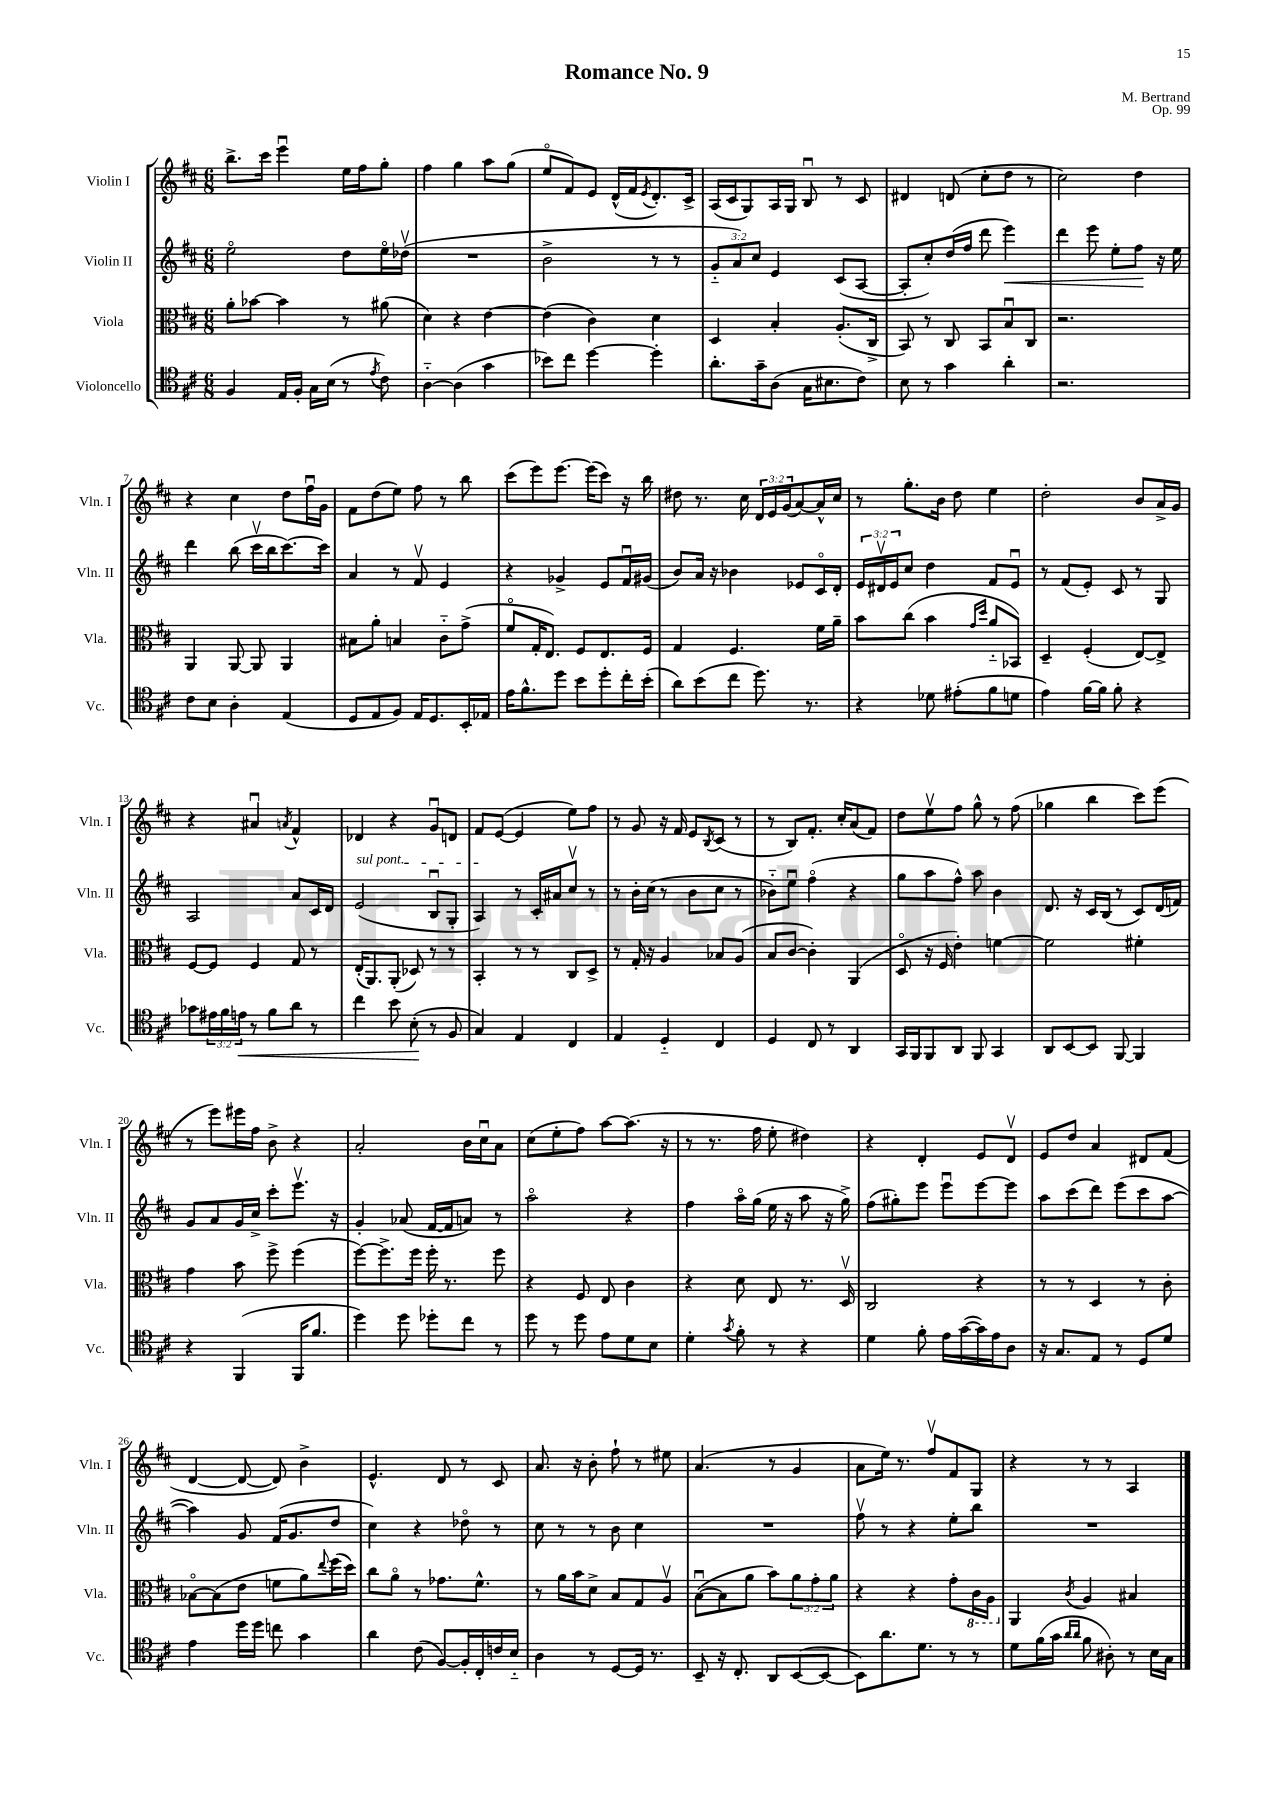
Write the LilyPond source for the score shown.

\header { title = "Romance No. 9" composer = "M. Bertrand" opus = "Op. 99" }
<<
\new StaffGroup <<
\new Staff = "s0" \with { instrumentName = "Violin I" shortInstrumentName = "Vln. I" } {
    \clef treble \key d \major \numericTimeSignature \time 6/8 \override Staff.TupletNumber.text = #tuplet-number::calc-fraction-text
    b''8.-> cis'''16 e'''4\downbow e''16 fis''16 g''8-. |
    fis''4 g''4 a''8 g''8( |
    e''8\flageolet fis'8) e'8 d'16-^( fis'16 \acciaccatura { e'8 } d'8.-.) cis'16-> |
    a16( cis'16 g8) a16 g16 b8\downbow r8 cis'8 |
    dis'4 d'8( cis''8-. d''8 r8 |
    cis''2) d''4 |
    r4 cis''4 d''8 fis''16\downbow g'16 |
    fis'8 d''8( e''8) fis''8 r8 b''8 |
    cis'''8( e'''8) e'''8.~ e'''16( cis'''8) r16 b''16 |
    dis''8 r8. cis''16 \tuplet 3/2 { d'16 e'16 g'16( } a'8~) a'16-^ cis''16 |
    r8 g''8.-. b'16 d''8 e''4 |
    d''2-. b'8 a'16-> g'16 |
    r4 ais'4\downbow \acciaccatura { a'8 } fis'4-^ |
    des'4 r4 g'8\downbow d'8 |
    fis'8 e'8~( e'4 e''8) fis''8 |
    r8 g'8 r16 fis'16 e'8 \acciaccatura { b8 } cis'8( r8 |
    r8 b8) fis'8.-. cis''16-. a'8( fis'8) |
    d''8 e''8\upbow fis''8 g''8-^ r8 fis''8( |
    ges''4 b''4 cis'''8) e'''8( |
    r8 e'''8) eis'''16 fis''16 b'8-> r4 |
    a'2-. b'16 cis''16\downbow a'8 |
    cis''8( e''8-. fis''8) a''8~ a''8.( r16 |
    r8 r8. fis''16 e''8-. dis''4) |
    r4 d'4-. e'8 d'8\upbow |
    e'8 d''8 a'4 dis'8 fis'8( |
    d'4~ d'8~ d'8) b'4-> |
    e'4.-^ d'8 r8 cis'8 |
    a'8. r16 b'8-. fis''8-! r8 eis''8 |
    a'4.( r8 g'4 |
    a'8 e''16) r8. fis''8\upbow fis'8 g8 |
    r4 r8 r8 a4 \bar "|." |
}
\new Staff = "s1" \with { instrumentName = "Violin II" shortInstrumentName = "Vln. II" } {
    \clef treble \key d \major \numericTimeSignature \time 6/8 \override Staff.TupletNumber.text = #tuplet-number::calc-fraction-text
    e''2\flageolet d''8 e''16\flageolet des''16\upbow( |
    R2. |
    b'2-> r8 r8 |
    \tuplet 3/2 { g'8-_ a'8) cis''8 } e'4 cis'8( a8~ |
    a8-. cis''8-.) d''16( fis''16 d'''8 e'''4\<) |
    d'''4 e'''8 e''8-. fis''8\! r16 e''16 |
    d'''4 b''8( cis'''16\upbow b''16 cis'''8.~) cis'''16 |
    a'4 r8 fis'8\upbow e'4 |
    r4 ges'4-> e'8 fis'16\downbow gis'16( |
    b'8) a'16 r16 bes'4 ees'8 cis'16\flageolet d'16-. |
    \tuplet 3/2 { e'16 dis'16\upbow e'16 } cis''8 d''4 fis'8 e'8\downbow |
    r8 fis'8( e'8-.) cis'8 r8 g8 |
    a2 a'8 cis'16 d'16 |
    \once \override TextSpanner.bound-details.left.text = \markup { \italic "sul pont." } e'2\startTextSpan( b8\downbow g8-. |
    a4\stopTextSpan) r8 cis'16-. ais'16 cis''8\upbow r8 |
    r8 b'16-. cis''16( r8 b'8 cis''8 r8 |
    bes'8-_) e''8\downbow fis''4\flageolet( r4 |
    g''8 a''8 fis''8-^) a''8 b'4 |
    d'8. r16 cis'16 b16( r8 cis'8) d'16( f'16) |
    g'8 a'8 g'16 cis''16-> cis'''8-. e'''8.\upbow r16 |
    g'4-. aes'8( fis'16~ fis'16 a'8) r8 |
    a''2\flageolet r4 |
    fis''4 a''16\flageolet g''16( e''16 r16 a''8 r16 g''16->) |
    fis''8( gis''8-.) e'''8 e'''8\downbow e'''8~ e'''8 |
    a''8 cis'''8( d'''8) e'''8( cis'''8 a''8~ |
    a''4) g'8 fis'16( g'8. d''8 |
    cis''4) r4 des''8\flageolet r8 |
    cis''8 r8 r8 b'8 cis''4 |
    R2. |
    fis''8\upbow r8 r4 e''8-. b''8 |
    R2. \bar "|." |
}
\new Staff = "s2" \with { instrumentName = "Viola" shortInstrumentName = "Vla." } {
    \clef alto \key d \major \numericTimeSignature \time 6/8 \override Staff.TupletNumber.text = #tuplet-number::calc-fraction-text
    a'8-. bes'8~ bes'4 r8 ais'8( |
    d'4) r4 e'4~ |
    e'4( cis'4) d'4 |
    d4 b4-. a8.-.( cis16-> |
    b,8) r8 cis8 b,8 b8\downbow cis8 |
    r2. |
    a,4 a,8~ a,8 a,4 |
    bis8 a'8-. b4 cis'8-_ g'8->( |
    fis'8\flageolet g16-. e8.) fis8 e8. fis16 |
    g4 fis4. fis'16 a'16-- |
    b'8 cis''8( b'4 \grace { g'16 d''16 } a'8-_ bes,8) |
    d4-- fis4-.( e8~) e8-> |
    fis8~ fis8 fis4 g8 r8 |
    e16-.( a,8.) a,8-.( des8) r8 r8 |
    b,4-. r8 r8 cis8 d8-> |
    r8 g16-. r16 a4 bes8 a8( |
    b8 cis'8~ cis'4-.) a,4( |
    d8\flageolet r16 fis16 e'4-.) f'4~ |
    f'2 fis'4-. |
    g'4 b'8 fis''8-> fis''4( |
    fis''8~) fis''8.-> fis''16 fis''16-. r8. fis''8 |
    r4 fis8 e8 cis'4 |
    r4 d'8 e8 r8. d16\upbow |
    cis2 r4 |
    r8 r8 d4 r8 cis'8-. |
    bes8~\flageolet bes8( e'8 f'8 a'8) \appoggiatura { e''8 } fis''16( d''16) |
    cis''8 a'8\flageolet r8 ges'8. fis'8.-^ |
    r8 a'16 b'16 d'8-> b8 g8 a8\upbow |
    b8~\downbow( b8 a'8 b'8) \tuplet 3/2 { a'8 g'8-. a'8 } |
    r4 r4 g'8-. \ottava #-1 cis16 a,16 \ottava #0 |
    a,4 \acciaccatura { cis'8 } a4 bis4 \bar "|." |
}
\new Staff = "s3" \with { instrumentName = "Violoncello" shortInstrumentName = "Vc." } {
    \clef tenor \key d \major \numericTimeSignature \time 6/8 \override Staff.TupletNumber.text = #tuplet-number::calc-fraction-text
    fis4 e16 fis16-. g16 b16( r8 \acciaccatura { e'8 } cis'8) |
    a4~-_ a4( g'4 |
    bes'8) cis''8 d''4~ d''4-. |
    a'8.-. g'16-- a8( g16 bis8. cis'8) |
    b8 r8 g'4 a'4-. |
    r2. |
    cis'8 b8 a4-. e4( |
    d8 e8 fis8) e16 d8. b,16-. ees16 |
    e'16 fis'8.-^ d''8 b'8 d''8-. cis''16-. b'16-.( |
    a'8) b'8( cis''8 d''8.) r8. |
    r4 des'8 eis'8-.( fis'8 d'8 |
    e'4) fis'16~ fis'16 fis'8-. r4 |
    ges'8 \tuplet 3/2 { eis'16 fis'16 e'16\< } r8 fis'8 a'8 r8 |
    cis''4 b'8 b8-.\!( r8 fis8 |
    g4) e4 cis4 |
    e4 d4-_ cis4 |
    d4 cis8 r8 a,4 |
    g,16 fis,16 fis,8 a,8 fis,8 g,4 |
    a,8 b,8~ b,8 fis,8~ fis,4 |
    r4 fis,4( fis,16 fis'8. |
    d''4) d''8 des''8-. cis''8 r8 |
    d''8 r8 d''8 e'8 d'8 b8 |
    d'4-. \acciaccatura { g'8 } fis'8-. r8 r4 |
    d'4 fis'8-. e'16 g'16~( g'16) e'16 a8 |
    r16 g8. e8 r8 d8 d'8 |
    e'4 d''16 d''16 c''8 g'4 |
    a'4 cis'8( fis8~) fis16-. cis16-. c'16 b16-_ |
    a4 r8 d8~ d16 r8. |
    b,8-- r16 cis8.-. a,8 b,8~( b,8~ |
    b,8) a'8. d'8. r8 r8 |
    d'8 fis'16( g'16 \grace { a'16 a'16 } fis'8 ais8-.) r8 b16 g16 \bar "|." |
}
>>
>>
